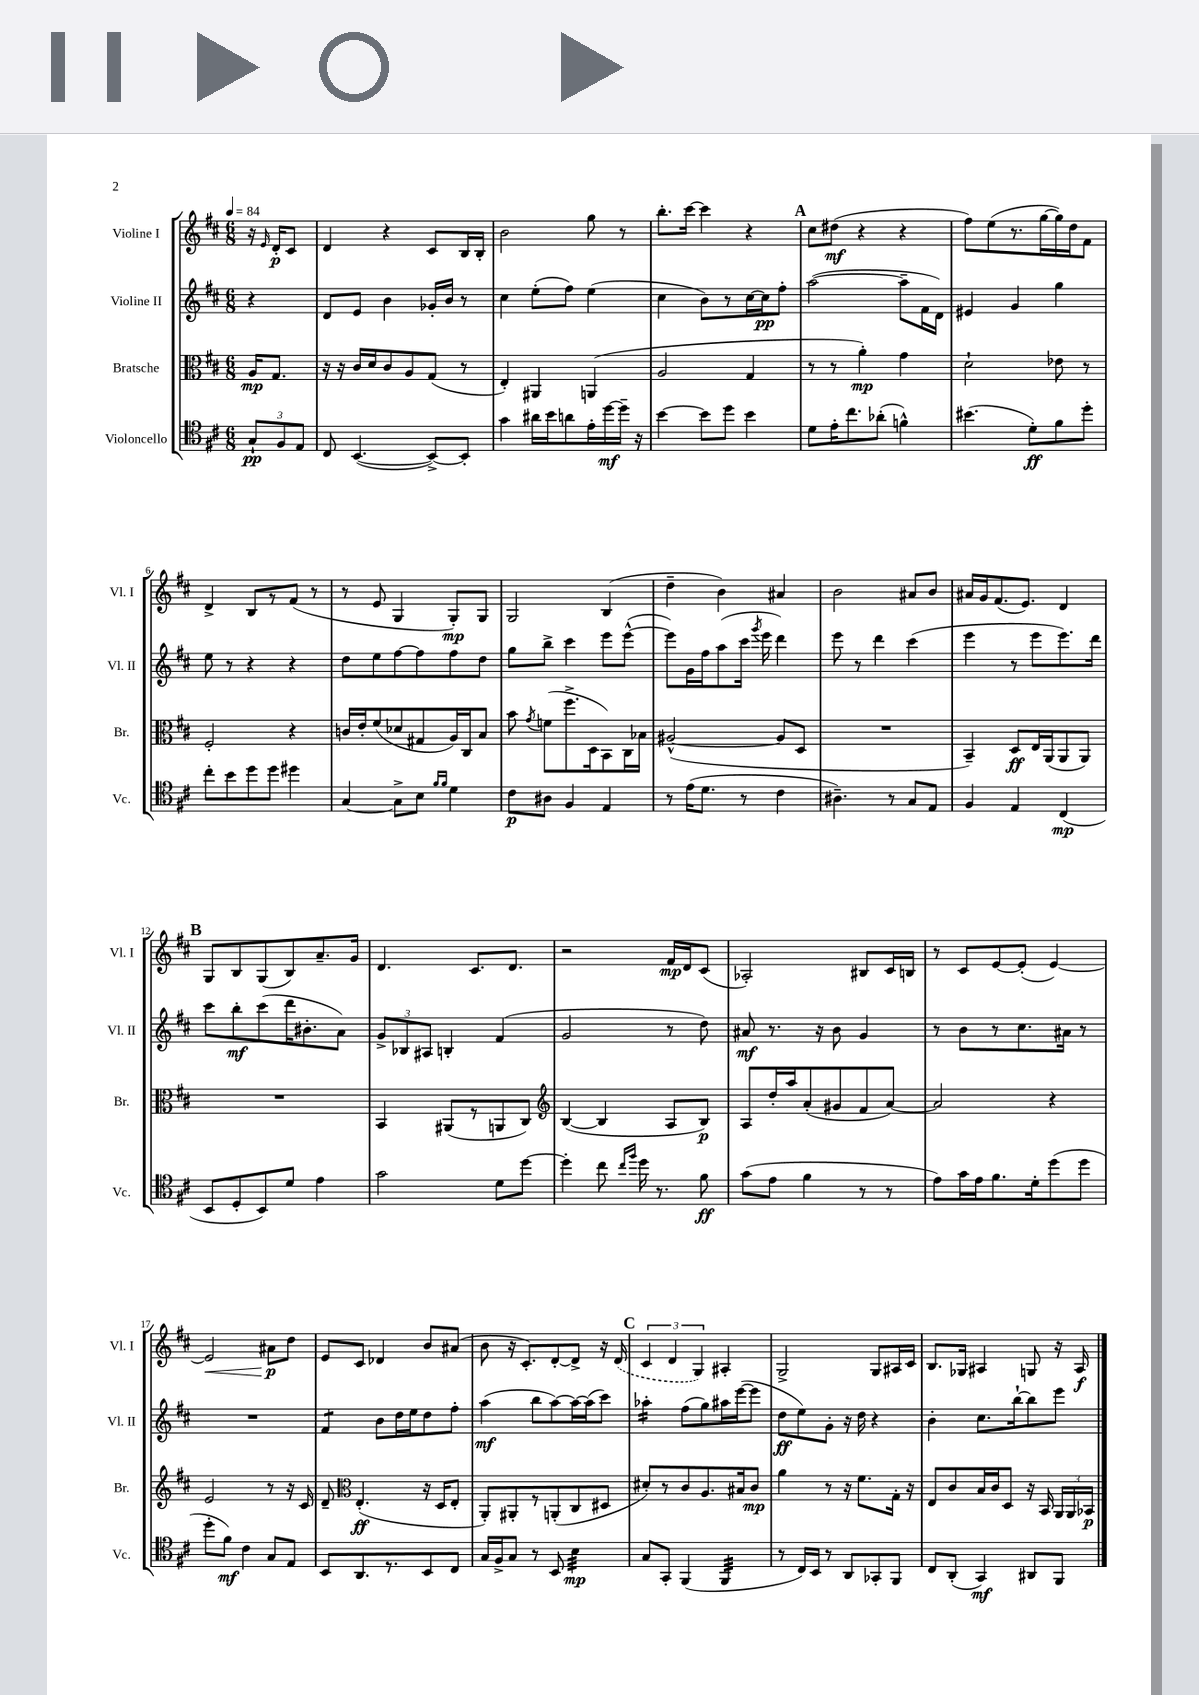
<<
\new StaffGroup <<
\new Staff = "s0" \with { instrumentName = "Violine I" shortInstrumentName = "Vl. I" } {
    \clef treble \key d \major \numericTimeSignature \time 6/8 \partial 4 \tempo 4 = 84
    \autoBeamOff r16 \grace { e'16 } d'16[-.\p cis'8] |
    d'4 r4 cis'8[ b16 b16]-. |
    b'2 g''8 r8 |
    b''8.[-. cis'''16]~ cis'''4 r4 |
    \mark \markup { \bold "A" } cis''8[ dis''8]\mf( r4 r4 |
    fis''8[) e''8( r8. g''16~ g''16) d''16 fis'8] |
    d'4-> b8[ r8 fis'8]( r8 |
    r8 e'8 g4 g8[-.\mp) g8] |
    g2 b4( |
    d''4-- b'4) ais'4 |
    b'2 ais'8[ b'8] |
    ais'16[ g'16 fis'8.( e'8.]) d'4 |
    \mark \markup { \bold "B" } g8[ b8 g8( b8) a'8.-- g'16] |
    d'4. cis'8.[ d'8.] |
    r2 fis'16[\mp d'16 cis'8]( |
    aes2-.) bis8[ cis'16 b16] |
    r8 cis'8[ e'8~ e'8]-.( e'4~) |
    e'2\< ais'8[\p\! d''8] |
    e'8[ cis'8] des'4 b'8[ ais'8]( |
    b'8 r16 cis'8.[-.) d'8~-. d'8]-> r16 \once \slurDashed d'16( |
    \mark \markup { \bold "C" } \tuplet 3/2 { cis'4 d'4 g4) } ais4-. |
    g2-> g8[ ais16 cis'16] |
    b8.[ ges16] ais4 g8 r16 ais16\f \bar "|." |
}
\new Staff = "s1" \with { instrumentName = "Violine II" shortInstrumentName = "Vl. II" } {
    \clef treble \key d \major \numericTimeSignature \time 6/8 \partial 4
    \autoBeamOff r4 |
    d'8[ e'8] b'4 ges'16[-. b'16] r8 |
    cis''4 e''8[-.( fis''8]) e''4( |
    cis''4 b'8[) r8 cis''16~ cis''16\pp fis''8]-. |
    \mark \markup { \bold "A" } a''2~( a''8[-- fis'16 d'16]) |
    eis'4 g'4 g''4 |
    e''8 r8 r4 r4 |
    d''8[ e''8 fis''8~ fis''8 fis''8 d''8] |
    g''8[ b''8]-> cis'''4 e'''8[ e'''8]~-^( |
    e'''8[) g'16 fis''16 a''8( cis'''16] \acciaccatura { g'''8 } e'''16 d'''4) |
    e'''8 r8 d'''4 cis'''4( |
    e'''4 r8 e'''8[ e'''8.) d'''16] |
    \mark \markup { \bold "B" } cis'''8[ b''8-.\mf cis'''8( d'''16 bis'8.-. a'8]) |
    \tuplet 3/2 { g'8[-> bes8 ais8] } b4-. fis'4( |
    g'2 r8 d''8) |
    ais'8\mf r8. r16 b'8 g'4 |
    r8 b'8[ r8 cis''8. ais'16] r8 |
    R2. |
    fis'4:8 b'8[ d''16 e''16 d''8 fis''8]-. |
    a''4\mf( b''8[ a''8~) a''16~ a''16( cis'''8]) |
    \mark \markup { \bold "C" } aes''4:16-. fis''8[( g''8) ais''16 e'''16~( e'''8] |
    d''8[\ff e''8) g'8]-. r16 d''16 r4 |
    b'4-. cis''8.[ b''16~-! b''8 e'''8] \bar "|." |
}
\new Staff = "s2" \with { instrumentName = "Bratsche" shortInstrumentName = "Br." } {
    \clef alto \key d \major \numericTimeSignature \time 6/8 \partial 4
    \autoBeamOff a16[\mp g8.] |
    r16 r16 cis'16[ d'16 cis'8 a8 g8]( r8 |
    e4-.) ais,4 a,4( |
    a2 g4 |
    \mark \markup { \bold "A" } r8 r8 a'4-.\mp) g'4 |
    d'2-! ees'8 r8 |
    fis2-. r4 |
    c'16[ e'16-. fis'8( des'8 gis8 a16) cis16 b8] |
    b'8 \acciaccatura { g'8 } f'8[( fis''8.-> d16 b,8) cis16 bes16] |
    ais2~-^( ais8[ d8] |
    R2. |
    b,4--) d8[\ff e16 a,16( a,8 a,8]) |
    \mark \markup { \bold "B" } R2. |
    b,4 ais,8[( r8 a,8 cis8]) |
    \clef treble b4~( b4 a8[ b8]\p) |
    a8[ d''16-. a''16 a'8-.( gis'8 fis'8 a'8]~) |
    a'2 r4 |
    e'2 r8 r16 cis'16 |
    d'8-- \clef alto e4.-.\ff( r16 d16[ e8]-. |
    a,8[-.) ais,8-. r8 a,8-.( cis8 dis8] |
    \mark \markup { \bold "C" } dis'8[-.) r8 cis'8 a8. bis16 cis'8]\mp |
    a'4 r8 r16 fis'8.[ g16]-. r16 |
    e8[ cis'8 b16 cis'16 d8] r16 b,16 \tuplet 3/2 { a,16[ a,16 bes,16]\p } \bar "|." |
}
\new Staff = "s3" \with { instrumentName = "Violoncello" shortInstrumentName = "Vc." } {
    \clef tenor \key d \major \numericTimeSignature \time 6/8 \partial 4
    \autoBeamOff \tuplet 3/2 { g8[-!\pp fis8 e8] } |
    cis8 b,4.~( b,8[~->) b,8]-. |
    g'4 ais'16[ b'16 a'8 e'16-. d''16~\mf d''16]-- r16 |
    b'4~ b'8[ d''8] b'4 |
    \mark \markup { \bold "A" } d'8[ e'16-. cis''8. aes'8]-.( f'4-^) |
    bis'4.( d'8[-.\ff) fis'8 d''8]-. |
    cis''8[-. b'8 d''8 d''8] dis''4 |
    g4~ g8[-> b8] \grace { fis'16[ fis'16] } d'4 |
    cis'8[\p ais8] fis4 e4 |
    r8 e'16[( d'8.] r8 cis'4 |
    ais4.--) r8 g8[ e8] |
    fis4 e4 cis4\mp( |
    \mark \markup { \bold "B" } b,8[ d8-. b,8) d'8] e'4 |
    g'2 d'8[ d''8]~ |
    d''4-. cis''8 \grace { cis''16[ fis''16] } d''16 r8. fis'8\ff |
    g'8[( e'8] fis'4 r8 r8 |
    e'8[) g'16 e'16 fis'8. d'16-. d''8( d''8] |
    d''8[-. fis'8]\mf) cis'4 g8[ e8] |
    b,8[ a,8. r8. b,8 cis8] |
    g16[ fis16-> g8] r8 b,8 b4:32\mp |
    \mark \markup { \bold "C" } g8[ g,8]-. fis,4( fis,4:32 |
    r8 cis16[) b,16] r8 a,8[ ges,8-. fis,8] |
    cis8[ a,8]-.( g,4\mf) ais,8[ fis,8] \bar "|." |
}
>>
>>
